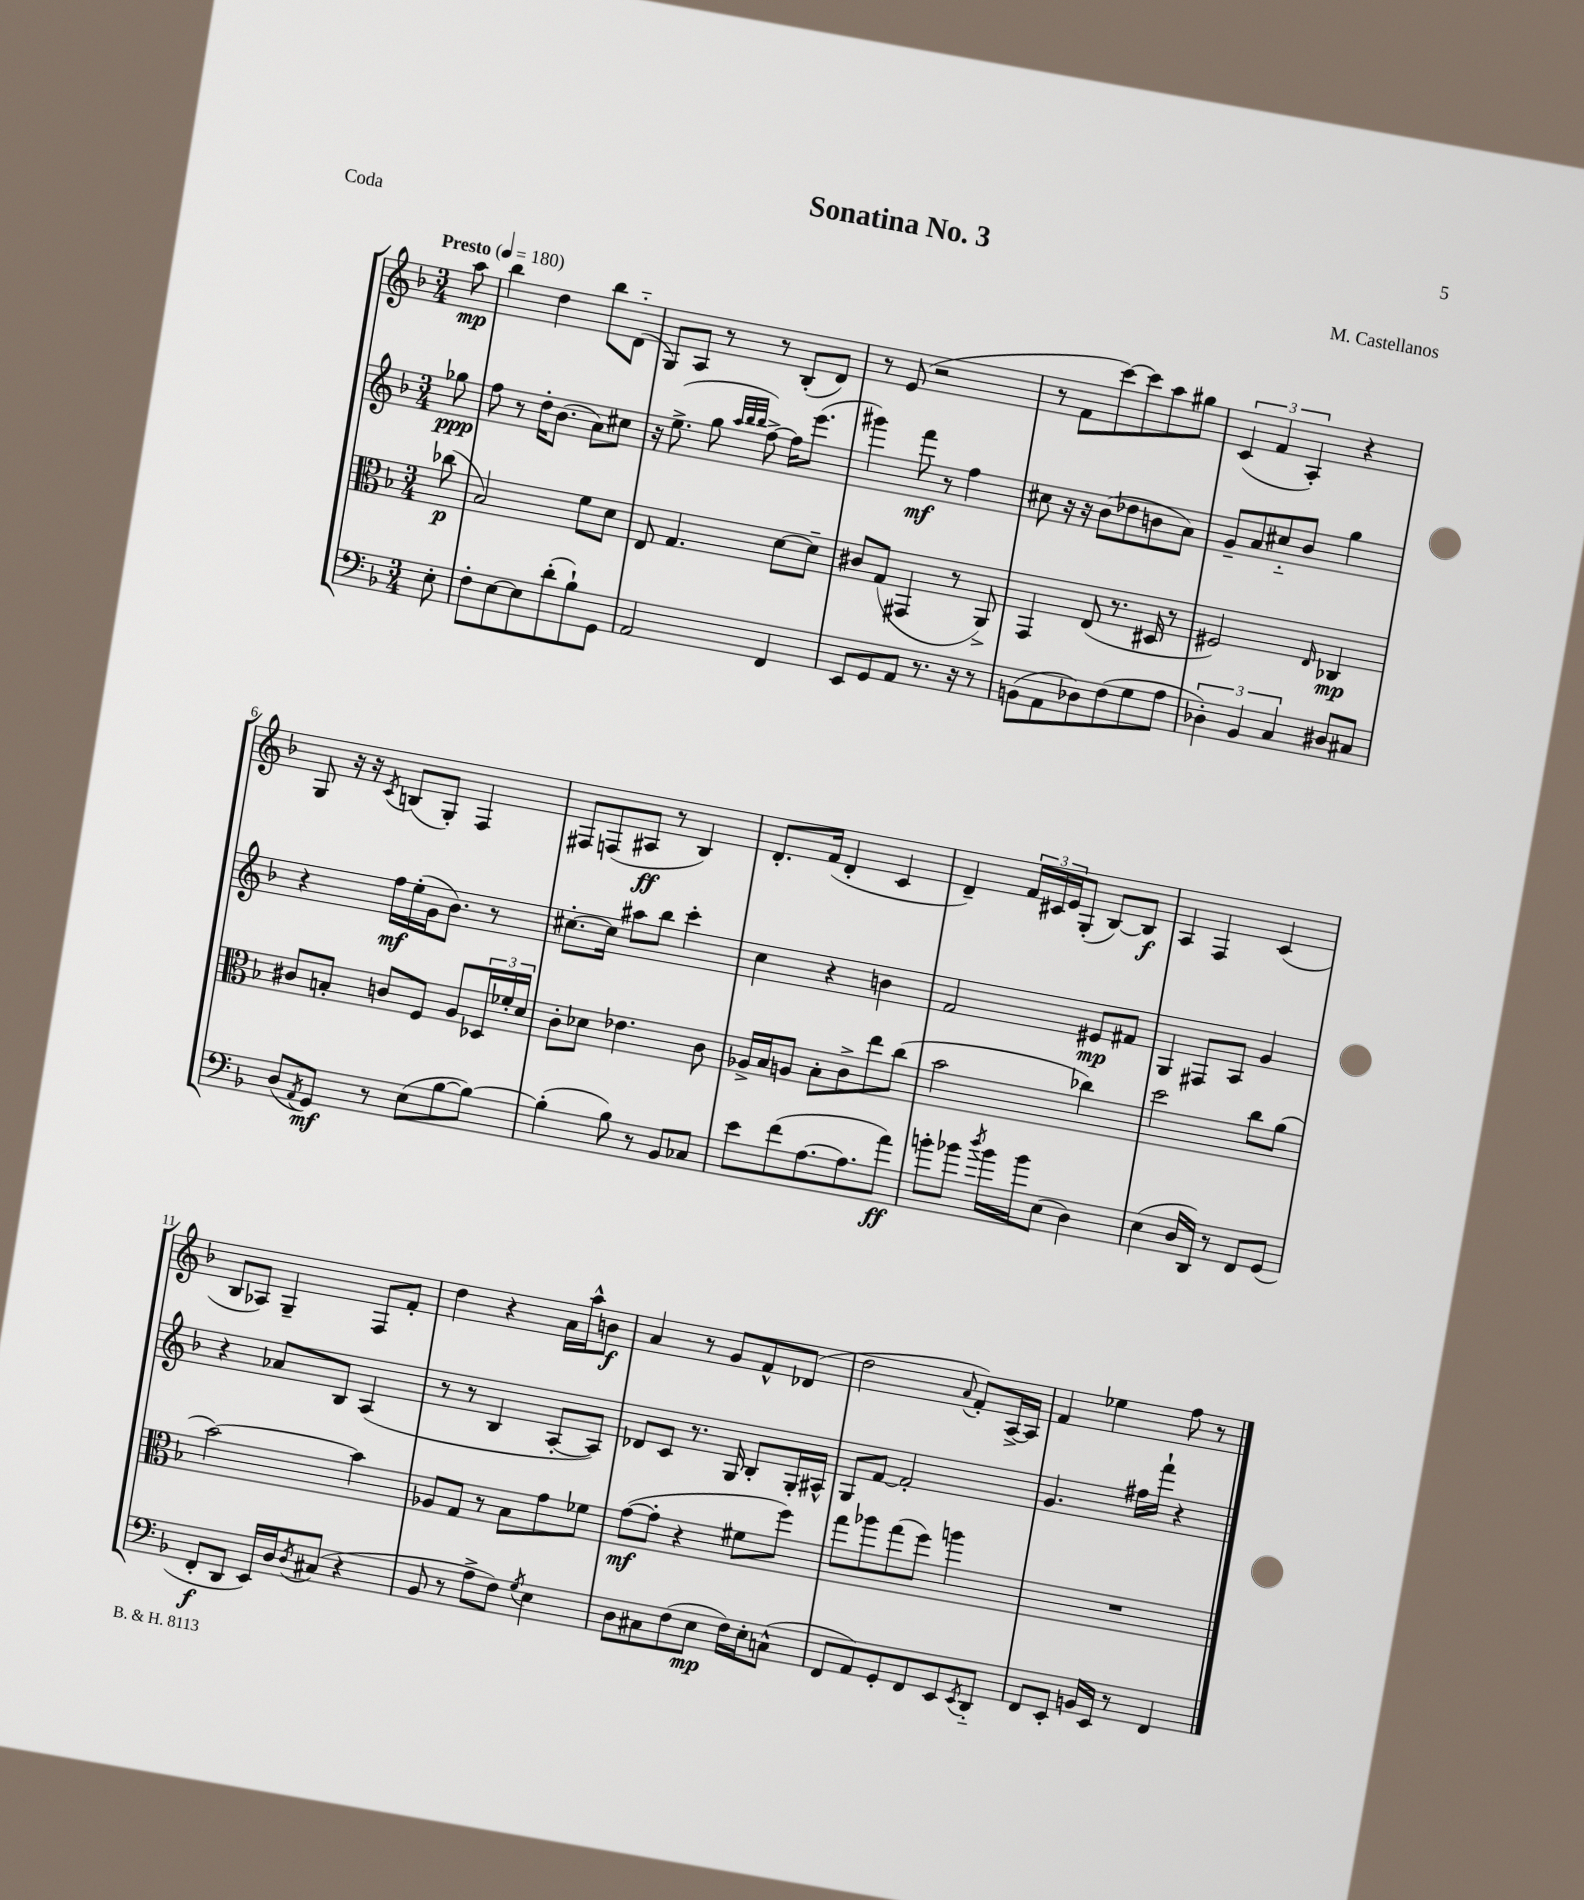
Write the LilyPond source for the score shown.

\header { title = "Sonatina No. 3" composer = "M. Castellanos" piece = "Coda" }
<<
\new StaffGroup <<
\new Staff = "s0" {
    \clef treble \key f \major \numericTimeSignature \time 3/4 \partial 8 \tempo "Presto" 4 = 180
    a''8\mp |
    bes''4 d''4 bes''8 d'8-_( |
    g8) a8 r8 r8 bes8-.( d'8) |
    r8 e'8( r2 |
    r8 f'8 c'''8~) c'''8 a''8 gis''8 |
    \tuplet 3/2 { c'4( f'4 a4-.) } r4 |
    g8 r16 r16 \acciaccatura { c'8 } b8( g8-.) f4 |
    fis8 f8( ais8\ff r8 bes4) |
    d'8.-. f'16( d'4-. c'4 |
    d'4--) \tuplet 3/2 { f'16 cis'16 e'16 } g8-.( bes8~) bes8\f |
    a4 f4 c'4( |
    bes8 aes8) g4-- f8 f'8-. |
    d''4 r4 a'16 a''16-^ b'8\f |
    a'4 r8 g'8 f'8-^ des'8( |
    d''2 \appoggiatura { a'8 } f'8-.) a16~-> a16 |
    f'4 ees''4 f''8 r8 \bar "|." |
}
\new Staff = "s1" {
    \clef treble \key f \major \numericTimeSignature \time 3/4 \partial 8
    ges''8\ppp |
    f''8 r8 d''16-. bes'8.( a'8) cis''8 |
    r16 e''8.->( g''8 \grace { a''32 bes''32 bes''32 } f''8~->) f''16 e'''8.( |
    gis'''4) f'''8\mf r8 f''4 |
    cis''8 r16 r16 bes'8( des''8 b'8 a'8) |
    g'8-- a'8 cis''8-_ bes'8 g''4 |
    r4 f''16\mf e''16-.( g'16 bes'8.) r8 |
    cis''8.~-. cis''16 ais''8 bes''8 c'''4-. |
    c''4 r4 b'4 |
    f'2 eis'8\mp fis'8 |
    g4 fis8 a8 g'4 |
    r4 aes'8 bes8 a4( |
    r8 r8 bes4 a8~-. a8) |
    des'8 c'8 r8. g16 bes8-. g16-. ais16-^ |
    g8 f'8~ f'2-. |
    g'4. fis''16 f'''16-! r4 \bar "|." |
}
\new Staff = "s2" {
    \clef alto \key f \major \numericTimeSignature \time 3/4 \partial 8
    ces''8\p( |
    bes2) f'8 d'8 |
    e8 g4. d'8~ d'8-- |
    cis'8 g8( gis,4 r8 a,8->) |
    g,4 e8( r8. dis16 r8 |
    fis2) \grace { e16 } ces4\mp |
    cis'8 b8-. c'8 f8 a8 \tuplet 3/2 { des16 fes'16-. d'16 } |
    c'8-. des'8 ees'4. c'8 |
    aes16-> bes16 a8 bes8-. c'8-> e''8 c''8( |
    bes'2 ces''4) |
    d''2 c''8 a'8( |
    bes'2~) bes'4 |
    aes8 g8 r8 bes8 g'8 fes'8 |
    g'8~\mf( g'8-. r4 fis'8 f''8) |
    g''8 aes''8 g''8( f''8) a''4 |
    R2. \bar "|." |
}
\new Staff = "s3" {
    \clef bass \key f \major \numericTimeSignature \time 3/4 \partial 8
    e8-. |
    f8-. e8~ e8 d'8-.( bes8-!) g,8 |
    a,2 f,4 |
    e,8 g,8 a,8 r8. r16 r8 |
    b,8( a,8 des8) f8( g8 a8 |
    \tuplet 3/2 { des4-.) bes,4 c4 } dis8 cis8 |
    d8( \acciaccatura { a,8 } g,8\mf) r8 e8( bes8~ bes8~) |
    bes4-.( bes8) r8 bes,8 ces8 |
    e'8 f'8( a8.~ a8. a'8\ff) |
    b'8-. bes'8 \acciaccatura { d''8 } bes'16 bes'16 e8( d4) |
    e4( d16 d,16) r8 f,8 g,8( |
    f,8-.\f d,8 e,16) d16 \acciaccatura { d8 } cis8( r4 |
    bes,8 r8 a8-> f8) \acciaccatura { g8 } e4 |
    d8 cis8 f8( e8\mp f16) e16-. c8-^( |
    f,8 a,8) g,8-. f,8 e,8 \acciaccatura { e,8 } d,8-_ |
    f,8 e,8-. b,16 e,16 r8 f,4 \bar "|." |
}
>>
>>
